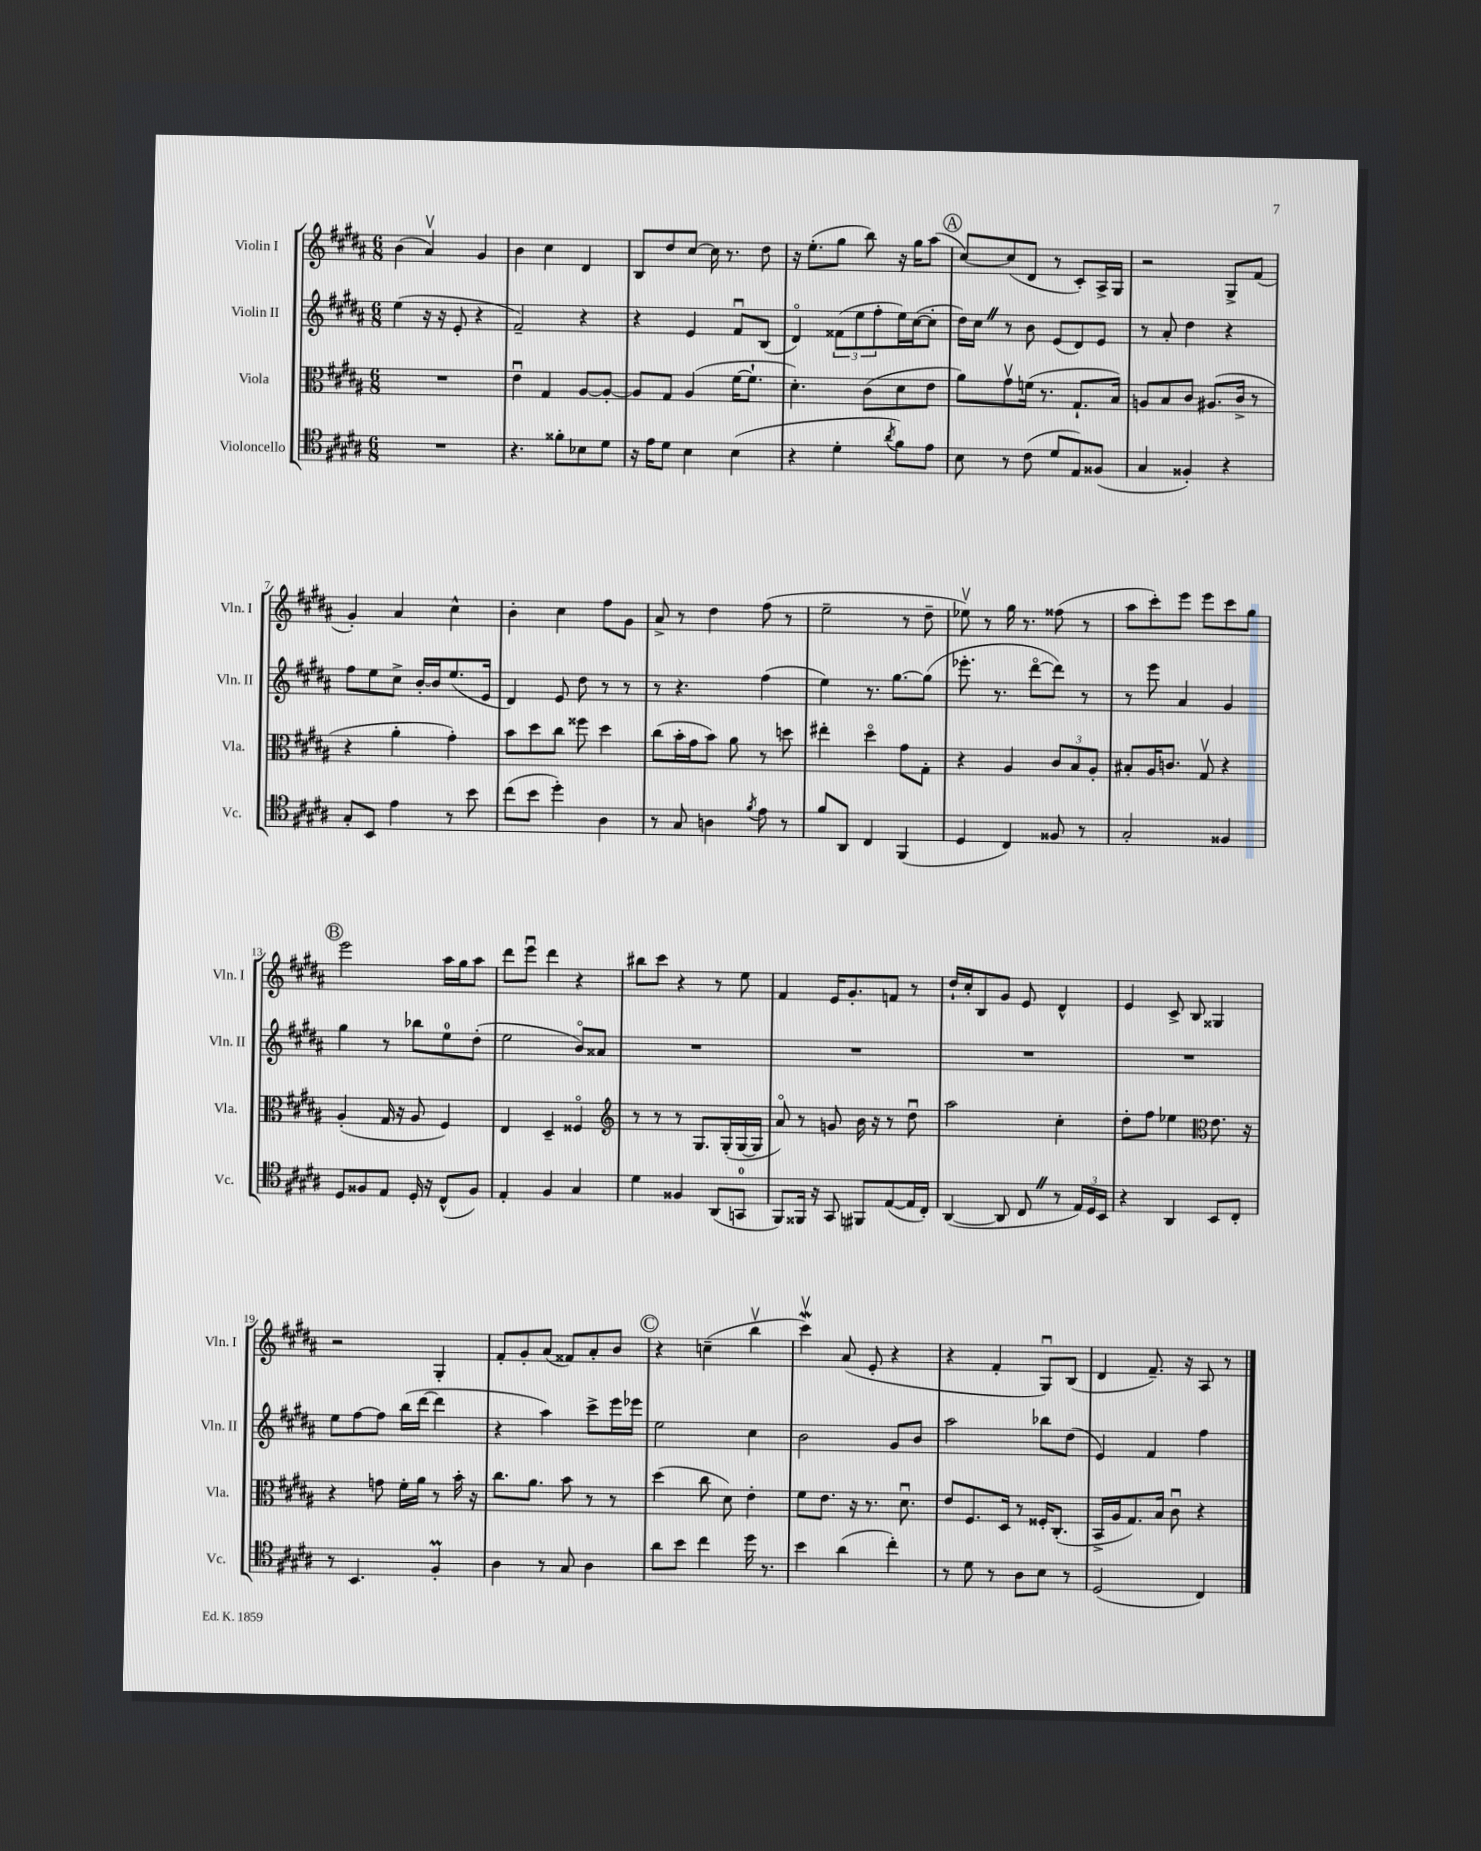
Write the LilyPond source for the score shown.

<<
\new StaffGroup <<
\new Staff = "s0" \with { instrumentName = "Violin I" shortInstrumentName = "Vln. I" } {
    \clef treble \key b \major \numericTimeSignature \time 6/8
    b'4( ais'4\upbow) gis'4 |
    b'4 cis''4 dis'4 |
    b8 dis''8 cis''8~ cis''16 r8. dis''8 |
    r16 e''8.-.( gis''8 b''8) r16 gis''16 ais''8( |
    \mark \markup { \circle "A" } cis''8~) cis''8( dis'8 r8 cis'8-.) ais16-> gis16 |
    r2 gis8-> fis'8( |
    gis'4-.) ais'4 cis''4-^ |
    b'4-. cis''4 fis''8 gis'8 |
    ais'8-> r8 dis''4 fis''8( r8 |
    e''2-- r8 dis''8-- |
    ees''8\upbow) r8 gis''16 r8. fisis''8( r8 |
    ais''8 cis'''8-.) e'''8 e'''8 cis'''8 gis''8 |
    \mark \markup { \circle "B" } e'''2 ais''16 gis''16 ais''8 |
    dis'''8 e'''8\downbow dis'''4 r4 |
    bis''8 cis'''8 r4 r8 e''8 |
    fis'4 e'16 gis'8.-. f'8 r8 |
    dis''16-! cis''16-. b8 gis'8 e'8 dis'4-^ |
    e'4 cis'8-> b8 gisis4 |
    r2 gis4-. |
    fis'8-. gis'8-. ais'8( fisis'8) ais'8-. b'8 |
    \mark \markup { \circle "C" } r4 c''4--( b''4\upbow |
    cis'''4\upbow\mordent) ais'8( e'8-. r4 |
    r4 fis'4-. gis8\downbow) b8( |
    dis'4 fis'8.--) r16 ais8 r8 \bar "|." |
}
\new Staff = "s1" \with { instrumentName = "Violin II" shortInstrumentName = "Vln. II" } {
    \clef treble \key b \major \numericTimeSignature \time 6/8
    e''4( r16 r16 e'8-. r4 |
    fis'2--) r4 |
    r4 e'4 fis'8\downbow b8( |
    dis'4\flageolet) \tuplet 3/2 { fisis'8( e''8 fis''8-. } e''16) cis''16~( cis''8-. |
    \mark \markup { \circle "A" } dis''16) cis''16 \once \override BreathingSign.text = \markup { \musicglyph "scripts.caesura.straight" } \breathe r8 b'8 e'8( dis'8) e'8 |
    r8 ais'8-. dis''4 r4 |
    fis''8 e''8 cis''8-> b'16~-. b'16 e''8.( e'16 |
    dis'4) e'8 dis''8 r8 r8 |
    r8 r4. fis''4( |
    e''4) r8. gis''8.~ gis''8( |
    ees'''8.-. r8. dis'''8~\flageolet dis'''8) r8 |
    r8 e'''8 ais'4 gis'4 |
    \mark \markup { \circle "B" } gis''4 r8 bes''8 e''8-0 dis''8-.( |
    e''2 b'8\flageolet) aisis'8 |
    R2. |
    R2. |
    R2. |
    R2. |
    e''8 fis''8~ fis''8 b''16( dis'''16~ dis'''4 |
    r4 ais''4) cis'''8-> e'''16 ees'''16 |
    \mark \markup { \circle "C" } e''2 cis''4 |
    b'2 gis'8 b'8 |
    ais''2 bes''8 dis''8( |
    e'4) fis'4 fis''4 \bar "|." |
}
\new Staff = "s2" \with { instrumentName = "Viola" shortInstrumentName = "Vla." } {
    \clef alto \key b \major \numericTimeSignature \time 6/8
    R2. |
    e'4\downbow gis4 ais8~ ais8~-. |
    ais8 gis8 ais4( fis'16~ fis'8.-! |
    dis'4.-.) cis'8( dis'8 e'8 |
    \mark \markup { \circle "A" } ais'8) gis'8\upbow f'16( r8. gis8.-! b16) |
    a8 b8 cis'8 ais8.( cis'16-> r8 |
    r4 ais'4-. gis'4-.) |
    b'8 dis''8 cis''8 fisis''8 dis''4 |
    cis''8( b'16-. gis'16 b'8) ais'8 r8 d''8 |
    eis''4-. dis''4\flageolet gis'8 gis8-. |
    r4 ais4 \tuplet 3/2 { cis'8 b8 ais8-. } |
    bis8-. ais16 c'8. gis8\upbow r4 |
    \mark \markup { \circle "B" } ais4-.( gis16 r16 ais8 fis4) |
    e4 dis4-- fisis4\flageolet |
    \clef treble r8 r8 r8 gis8. gis16-.( gis16~ gis16 |
    ais'8\flageolet) r8 g'8 b'16 r16 r8 dis''8\downbow |
    ais''2 cis''4-. |
    dis''8-. fis''8 ees''4 \clef alto e'8. r16 |
    r4 g'8 fis'16-. ais'16 r8 b'16-. r16 |
    cis''8. ais'8. b'8 r8 r8 |
    \mark \markup { \circle "C" } dis''4( cis''8 dis'8) e'4-. |
    fis'8 e'8. r16 r8. dis'8.\downbow |
    e'8 fis8. dis16 r8 fisis16-. cis8.-.( |
    b,16-> ais16 gis8.) b16 cis'8\downbow r4 \bar "|." |
}
\new Staff = "s3" \with { instrumentName = "Violoncello" shortInstrumentName = "Vc." } {
    \clef tenor \key b \major \numericTimeSignature \time 6/8
    R2. |
    r4. fisis'8-. bes8 dis'8 |
    r16 e'16 dis'8 b4 b4( |
    r4 dis'4-. \acciaccatura { ais'8 } fis'8) e'8 |
    \mark \markup { \circle "A" } b8 r8 cis'8( dis'8 e8) fisis8( |
    gis4 fisis4-.) r4 |
    gis8-. b,8 e'4 r8 b'8 |
    cis''8( b'8 dis''4-.) ais4 |
    r8 gis8 a4 \acciaccatura { fis'8 } e'8 r8 |
    fis'8 ais,8 cis4 fis,4( |
    dis4 cis4) fisis8 r8 |
    gis2-. fisis4 |
    \mark \markup { \circle "B" } dis8 fisis8 e8 dis16-. r16 cis8-^( fisis8) |
    e4-. fis4 gis4 |
    dis'4 fisis4 ais,8( g,8-0 |
    fis,8) fisis,16 r16 gis,8 fis,8 e8~( e16 cis16-.) |
    ais,4~( ais,8 cis8 \once \override BreathingSign.text = \markup { \musicglyph "scripts.caesura.straight" } \breathe r8 \tuplet 3/2 { e16) dis16 b,16 } |
    r4 ais,4 b,8 cis8-. |
    r8 b,4. fis4-.\prall |
    ais4 r8 gis8 ais4 |
    \mark \markup { \circle "C" } ais'8 b'8 cis''4 dis''16 r8. |
    b'4 ais'4( cis''4-.) |
    r8 dis'8 r8 ais8 b8 r8 |
    dis2( cis4) \bar "|." |
}
>>
>>
